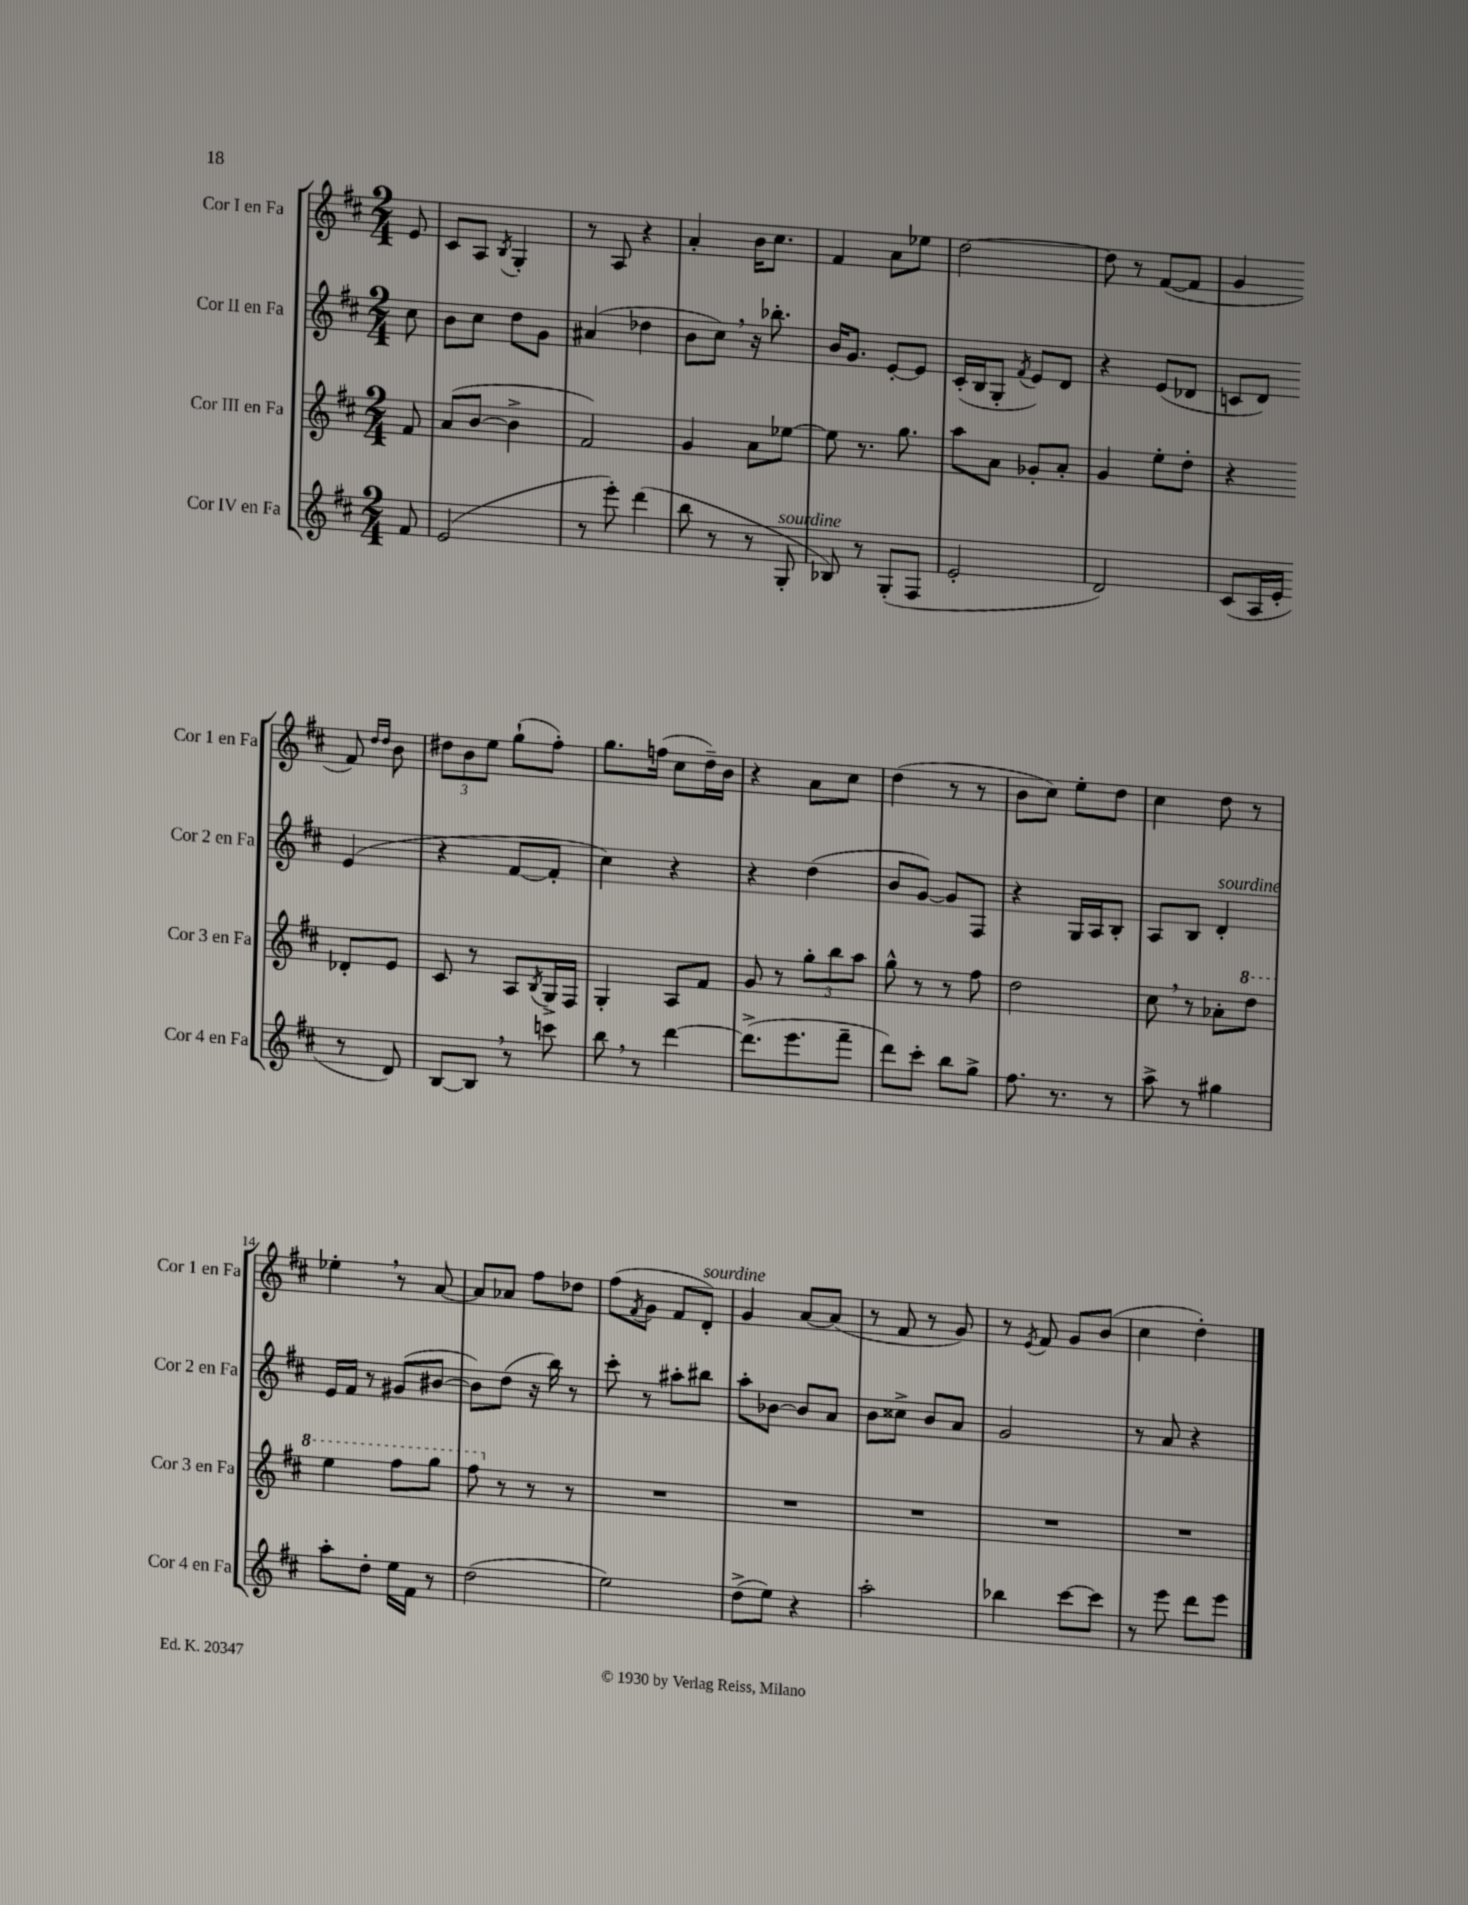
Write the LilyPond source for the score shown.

<<
\new StaffGroup <<
\new Staff = "s0" \with { instrumentName = "Cor I en Fa" shortInstrumentName = "Cor 1 en Fa" } {
    \clef treble \key d \major \numericTimeSignature \time 2/4 \partial 8
    e'8 |
    cis'8 a8 \acciaccatura { b8 } g4-. |
    r8 a8 r4 |
    a'4-. b'16 cis''8. |
    fis'4 a'8 ees''8 |
    d''2~ |
    d''8 r8 fis'8~( fis'8 |
    g'4 fis'8) \grace { d''16 d''16 } b'8 |
    \tuplet 3/2 { dis''8 b'8 e''8 } g''8-!( fis''8-.) |
    g''8. f''16( cis''8 d''16--) b'16 |
    r4 a'8 cis''8 |
    d''4( r8 r8 |
    b'8 cis''8) e''8-. d''8 |
    cis''4 d''8 r8 |
    ees''4-. \breathe r8 a'8~ |
    a'8 aes'8 fis''8 des''8 |
    fis''8( \acciaccatura { fis'8 } g'8 fis'8 d'8-.^\markup { \italic "sourdine" }) |
    g'4 a'8~ a'8( |
    r8 fis'8 r8 g'8) |
    r8 \acciaccatura { e'8 } fis'8 g'8 b'8( |
    cis''4 d''4-.) \bar "|." |
}
\new Staff = "s1" \with { instrumentName = "Cor II en Fa" shortInstrumentName = "Cor 2 en Fa" } {
    \clef treble \key d \major \numericTimeSignature \time 2/4 \partial 8
    cis''8 |
    b'8 cis''8 d''8 g'8 |
    ais'4( des''4 |
    b'8 cis''8) \breathe r16 bes''8.-. |
    b'16 g'8. e'8~-. e'8 |
    cis'16-.( b16 g8-. \acciaccatura { fis'8 } e'8) d'8 |
    r4 e'8( des'8 |
    c'8 d'8) e'4( |
    r4 fis'8~ fis'8-. |
    cis''4) r4 |
    r4 d''4( |
    b'8 g'8~) g'8 fis8 |
    r4 g16 a16 b8-. |
    a8 b8 d'4-.^\markup { \italic "sourdine" } |
    e'16 fis'16 r8 gis'8( bis'8~ |
    bis'8) d''8( r16 b''16) r8 |
    cis'''8-. r8 ais''8-. bis''8 |
    a''8-. bes'8~ bes'8 a'8 |
    b'8 cisis''8-> b'8 a'8 |
    g'2 |
    r8 a'8 r4 \bar "|." |
}
\new Staff = "s2" \with { instrumentName = "Cor III en Fa" shortInstrumentName = "Cor 3 en Fa" } {
    \clef treble \key d \major \numericTimeSignature \time 2/4 \partial 8
    fis'8 |
    a'8( b'8~ b'4-> |
    fis'2) |
    g'4 a'8 ees''8~ |
    ees''8 r8. g''8. |
    a''8 a'8 ges'8-. a'8-. |
    g'4 e''8-. d''8-. |
    r4 des'8-. e'8 |
    cis'8 r8 a8 \acciaccatura { b8 } g16-> fis16 |
    g4-. a8 fis'8 |
    g'8 r8 \tuplet 3/2 { g''8-. b''8 a''8 } |
    g''8-^ r8 r8 fis''8 |
    d''2 |
    cis''8 \breathe r8 aes'8-. \ottava #1 d'''8 |
    e'''4 fis'''8 g'''8 |
    fis'''8 \ottava #0 r8 r8 r8 |
    R2 |
    R2 |
    R2 |
    R2 |
    R2 \bar "|." |
}
\new Staff = "s3" \with { instrumentName = "Cor IV en Fa" shortInstrumentName = "Cor 4 en Fa" } {
    \clef treble \key d \major \numericTimeSignature \time 2/4 \partial 8
    fis'8 |
    e'2( |
    r8 e'''8-.) d'''4( |
    b''8 r8 r8 g8-.^\markup { \italic "sourdine" } |
    bes8) r8 g8-.( fis8 |
    e'2-. |
    d'2) |
    cis'8( a16 e'16-. r8 d'8) |
    b8~ b8 \breathe r8 c'''8 |
    b''8 \breathe r8 d'''4~ |
    d'''8.->( e'''8. fis'''8-- |
    d'''8) cis'''8-. b''8 g''8-> |
    fis''8. r8. r8 |
    a''8-> r8 gis''4 |
    a''8-. d''8-. e''16 fis'16 r8 |
    d''2( |
    e''2) |
    d''8->( e''8) r4 |
    a''2-. |
    bes''4 cis'''8~ cis'''8 |
    r8 e'''8 d'''8 e'''8 \bar "|." |
}
>>
>>
